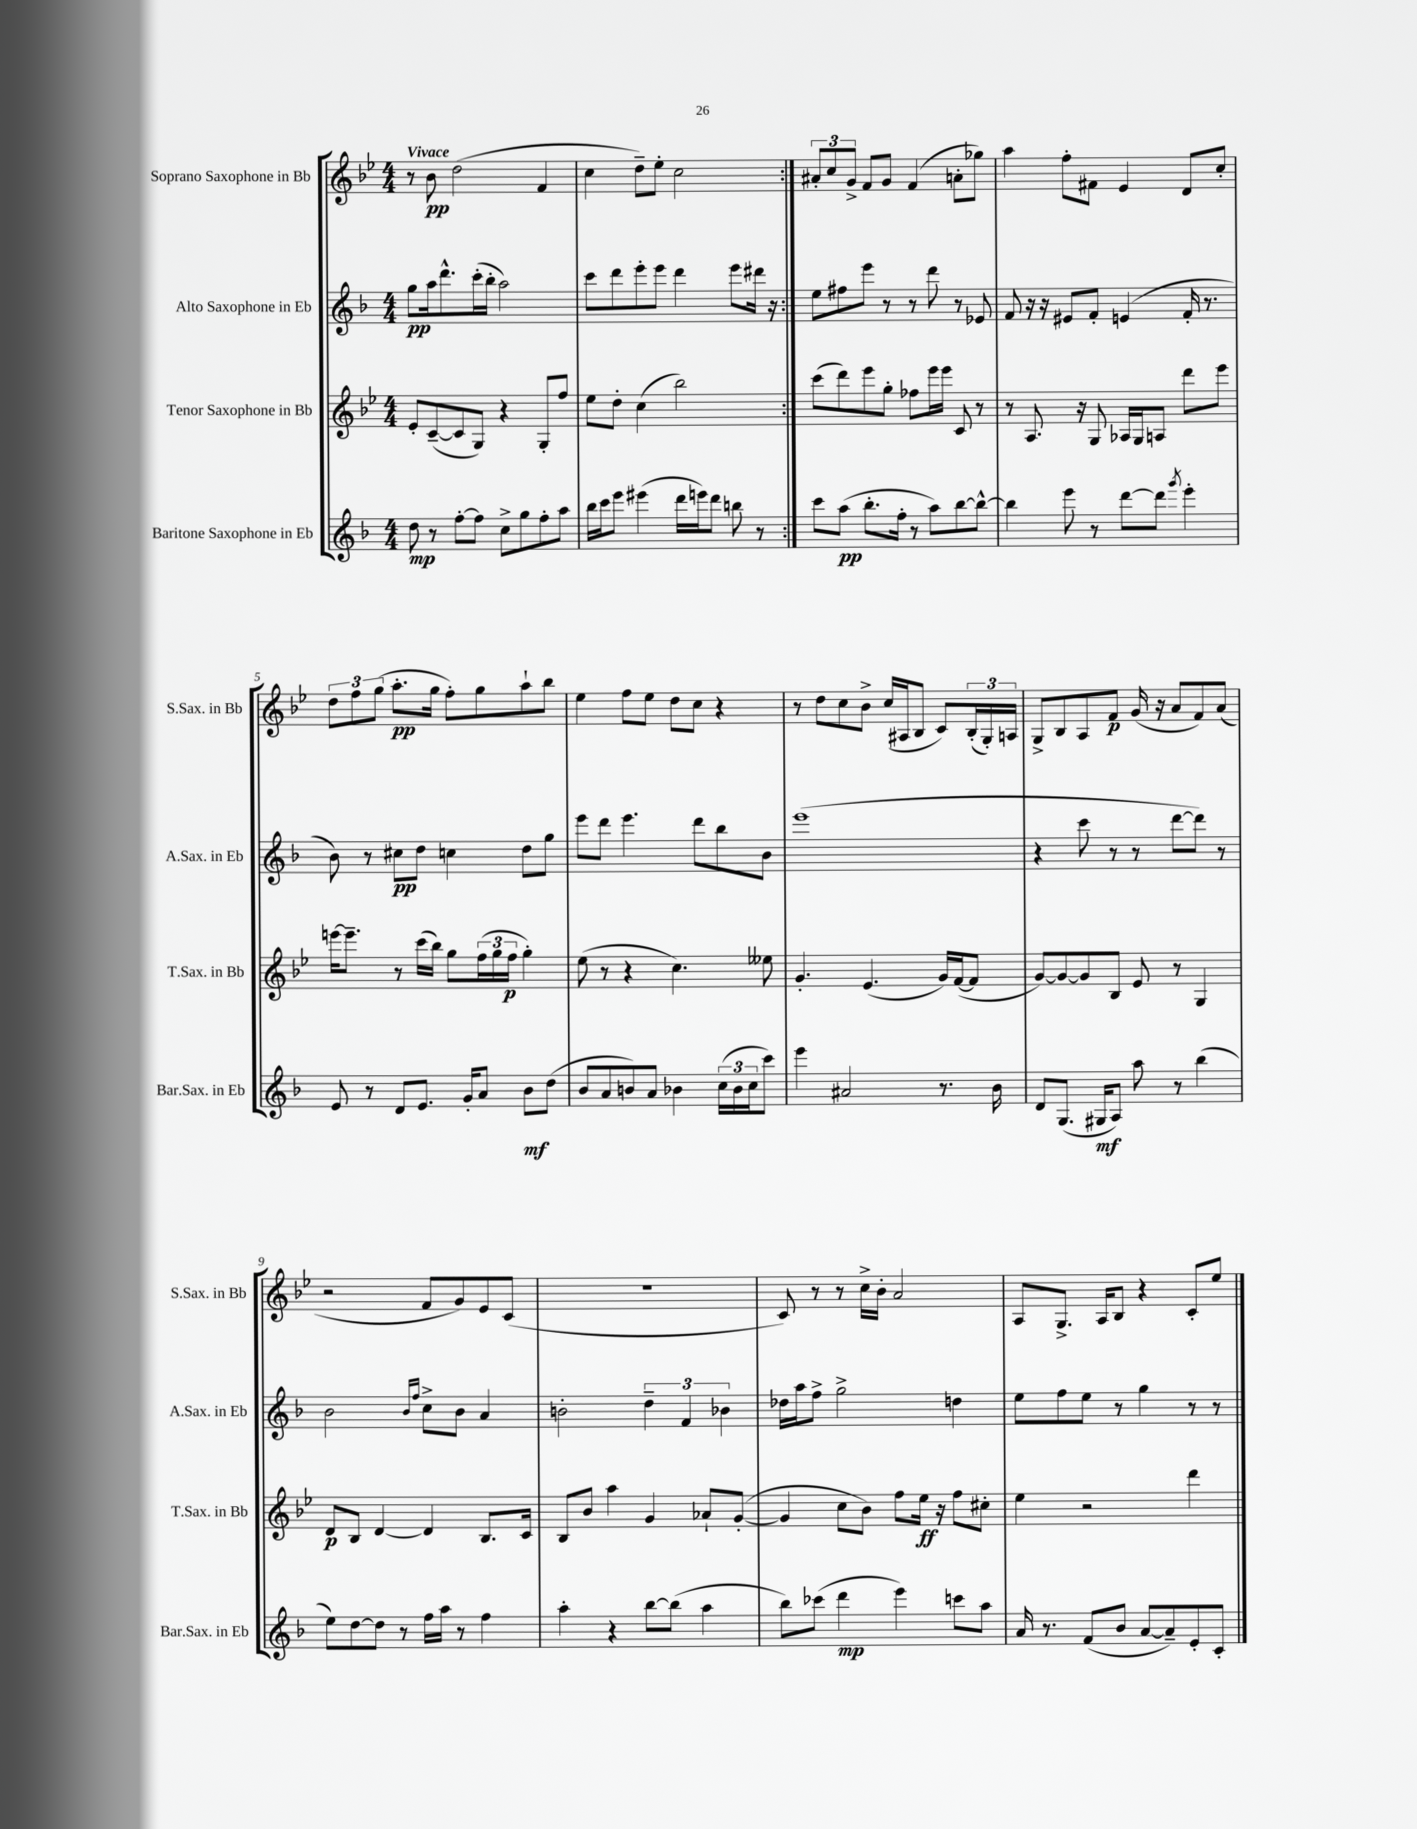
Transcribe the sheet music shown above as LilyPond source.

<<
\new StaffGroup <<
\new Staff = "s0" \with { instrumentName = "Soprano Saxophone in Bb" shortInstrumentName = "S.Sax. in Bb" } {
    \clef treble \key bes \major \numericTimeSignature \time 4/4 \tempo "Vivace"
    \repeat volta 2 { r8 bes'8\pp d''2( f'4 |
    c''4 d''8--) ees''8-. c''2 | }
    \tuplet 3/2 { ais'8-. c''8 g'8-> } f'8 g'8 f'4( a'8-. ges''8) |
    a''4 f''8-. fis'8 ees'4 d'8 c''8-. |
    \tuplet 3/2 { d''8 f''8 g''8( } a''8.-.\pp g''16 f''8-.) g''8 a''8-! bes''8 |
    ees''4 f''8 ees''8 d''8 c''8 r4 |
    r8 d''8 c''8 bes'8-> c''16( ais16 bes8 c'8) \tuplet 3/2 { bes16-.( g16-.) a16 } |
    g8-> bes8 a8 f'8\p g'16( r16 a'8 f'8) a'8( |
    r2 f'8 g'8) ees'8 c'8( |
    r1 |
    c'8) r8 r8 c''16-> bes'16-. a'2 |
    a8 g8.-> a16 bes8 r4 c'8-. ees''8 \bar "|." |
}
\new Staff = "s1" \with { instrumentName = "Alto Saxophone in Eb" shortInstrumentName = "A.Sax. in Eb" } {
    \clef treble \key f \major \numericTimeSignature \time 4/4
    \repeat volta 2 { g''8\pp a''16 d'''8.-^ c'''16-.( bes''16-. a''2) |
    c'''8 d'''8 e'''8-. e'''8 d'''4 e'''8 dis'''16 r16 | }
    e''8 fis''8 e'''8 r8 r8 d'''8 r8 ees'8 |
    f'8 r16 r16 eis'8 f'8-. e'4( f'16-. r8. |
    bes'8) r8 cis''8\pp d''8 c''4 d''8 g''8 |
    e'''8 d'''8 e'''4. d'''8 bes''8 bes'8 |
    e'''1( |
    r4 c'''8 r8 r8 d'''8~ d'''8) r8 |
    bes'2 \grace { bes'16 f''16 } c''8-> bes'8 a'4 |
    b'2-. \tuplet 3/2 { d''4-- f'4 bes'4 } |
    des''16 a''16 f''8-> g''2-> d''4 |
    e''8 f''8 e''8 r8 g''4 r8 r8 \bar "|." |
}
\new Staff = "s2" \with { instrumentName = "Tenor Saxophone in Bb" shortInstrumentName = "T.Sax. in Bb" } {
    \clef treble \key bes \major \numericTimeSignature \time 4/4
    \repeat volta 2 { ees'8-. c'8~--( c'8 g8) r4 g8-. f''8 |
    ees''8 d''8-. c''4( bes''2) | }
    c'''8( d'''8) ees'''8 g''8-. fes''8 ees'''16 ees'''16 c'8 r8 |
    r8 a8. r16 g8 aes16 g16 a8 d'''8 ees'''8 |
    e'''16~ e'''8.-- r8 c'''16( bes''16) g''8 \tuplet 3/2 { f''16( g''16 f''16\p } g''4-.) |
    ees''8( r8 r4 c''4.) eeses''8 |
    g'4.-. ees'4.( g'16) f'16~( f'8 |
    g'8~) g'8~ g'8 bes8 ees'8 r8 g4 |
    d'8\p bes8 d'4~ d'4 bes8. c'16 |
    bes8 bes'8 a''4 g'4 aes'8-! g'8~-.( |
    g'4 c''8 bes'8) f''8 ees''16\ff r16 f''8 cis''8-. |
    ees''4 r2 d'''4 \bar "|." |
}
\new Staff = "s3" \with { instrumentName = "Baritone Saxophone in Eb" shortInstrumentName = "Bar.Sax. in Eb" } {
    \clef treble \key f \major \numericTimeSignature \time 4/4
    \repeat volta 2 { d''8\mp r8 f''8~-. f''8 c''8-> g''8 f''8-. a''8 |
    bes''16 c'''16 e'''8 eis'''4( d'''16 e'''16) d'''8 b''8 r8 | }
    c'''8 a''8\pp( bes''8.-. f''16-. r8 a''8) bes''8~ bes''8~-^ |
    bes''4 e'''8 r8 d'''8~ d'''8 \acciaccatura { g'''8 } e'''4-. |
    e'8 r8 d'8 e'8. g'16-. a'8 bes'8\mf d''8( |
    bes'8 a'8 b'8) a'8 bes'4 \tuplet 3/2 { c''16( bes'16 c''16 } c'''8) |
    e'''4 ais'2 r8. bes'16 |
    d'8 g8.( gis16\mf a8) a''8 r8 bes''4( |
    e''8) d''8~ d''8 r8 f''16 a''16 r8 f''4 |
    a''4-. r4 bes''8~ bes''8( a''4 |
    bes''8) ces'''8( d'''4\mp e'''4) c'''8 a''8 |
    a'16 r8. f'8( bes'8 a'8~ a'8--) e'8-. c'8-. \bar "|." |
}
>>
>>
